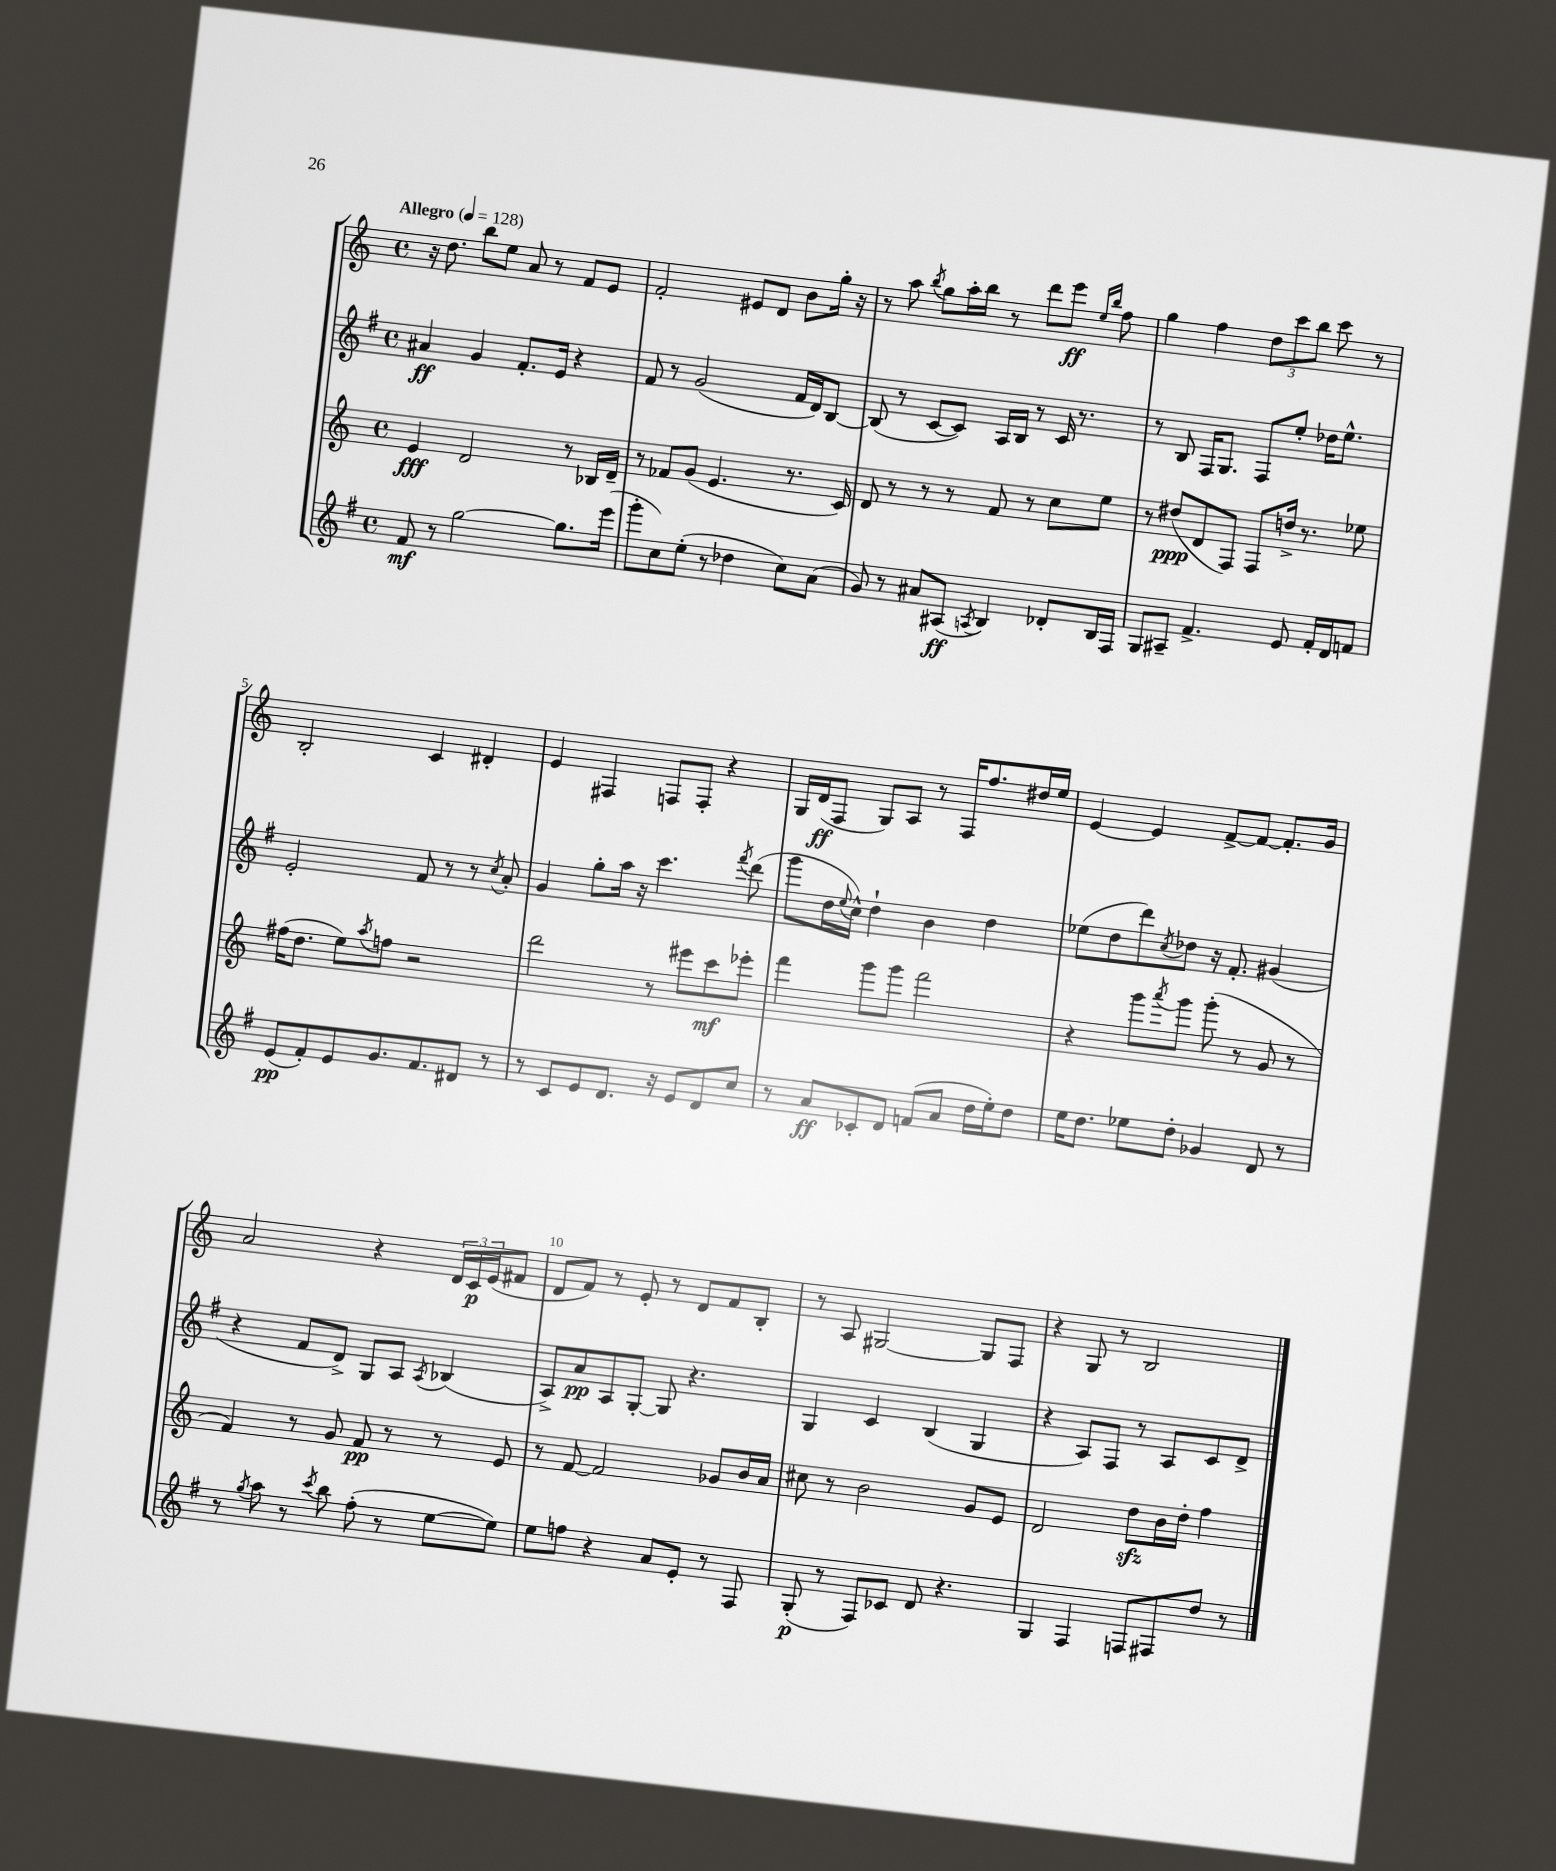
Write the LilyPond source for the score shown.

<<
\new StaffGroup <<
\new Staff = "s0" {
    \clef treble \key c \major \defaultTimeSignature \time 4/4 \tempo "Allegro" 4 = 128
    r16 d''8. b''8 e''8 a'8 r8 f'8 e'8 |
    f'2-. eis'8 d'8 b'8 g''16-. r16 |
    r8 a''8 \acciaccatura { b''8 } g''8 a''16-. b''16 r8 d'''8 e'''8\ff \grace { e''16 b''16 } f''8 |
    g''4 f''4 \tuplet 3/2 { d''8 c'''8 b''8 } c'''8 r8 |
    b2-. c'4 dis'4-. |
    e'4 fis4 f8 f8-. r4 |
    g16 d'16\ff( f8 g8) a8 r8 f16 f''8. dis''16 e''16 |
    e'4~ e'4 f'8~-> f'8~ f'8.-. g'16 |
    a'2 r4 \tuplet 3/2 { d'16 c'16\p e'16( } fis'8 |
    d'8 f'8) r8 e'8-. r8 d'8 f'8 b8-. |
    r8 a8 gis2~ gis8 f8 |
    r4 g8 r8 b2 \bar "|." |
}
\new Staff = "s1" {
    \clef treble \key g \major \defaultTimeSignature \time 4/4
    ais'4\ff g'4 fis'8.-. e'16 r4 |
    fis'8 r8 g'2( fis'16 d'16) b8~ |
    b8( r8 c'8~ c'8) a16 b16 r8 c'16 r8. |
    r8 b8 fis16 g8. fis8 e''8-. des''16 e''8.-^ |
    e'2-. fis'8 r8 r8 \acciaccatura { c''8 } a'8-. |
    g'4 g''8-. a''16 r16 c'''4. \acciaccatura { fis'''8 } d'''8( |
    g'''8 d''16 \appoggiatura { e''8 } c''16-^) d''4-! b'4 d''4 |
    ees''8( d''8 d'''8) \acciaccatura { c''8 } des''8 r16 fis'8.-. gis'4( |
    r4 fis'8 d'8->) g8 a8 \acciaccatura { a8 } bes4( |
    a8->) a'8\pp a8 g8~-. g8 r4. |
    g4 c'4 b4( g4 |
    r4 a8) fis8 r8 a8 c'8 d'8-> \bar "|." |
}
\new Staff = "s2" {
    \clef treble \key c \major \defaultTimeSignature \time 4/4
    e'4\fff d'2 r8 bes16 d'16-- |
    r8 fes'8 g'8( e'4. r8. c'16) |
    d'8 r8 r8 r8 f'8 r8 c''8 e''8 |
    r8 dis''8\ppp( d'8 f8) f8 d''16-> r8. ees''8 |
    fis''16( d''8. e''8) \acciaccatura { a''8 } f''8 r2 |
    d'''2 r8 eis'''8 c'''8\mf ees'''8-. |
    f'''4 g'''8 g'''8 f'''2 |
    r4 g'''8 \acciaccatura { a'''8 } g'''8 g'''8-.( r8 g'8 r8 |
    f'4) r8 g'8 f'8\pp r8 r8 e'8 |
    r8 f'8~ f'2 ges'8 b'16 a'16 |
    cis''8 r8 b'2 g'8 e'8 |
    d'2 d''8\sfz b'16 d''16-. f''4 \bar "|." |
}
\new Staff = "s3" {
    \clef treble \key g \major \defaultTimeSignature \time 4/4
    fis'8\mf r8 g''2~ g''8. e'''16( |
    g'''8-. c''8) e''8-.( r8 des''4 c''8) a'8( |
    g'8) r8 ais'8 ais8\ff( \acciaccatura { a8 } b4) des'8-. b16 fis16 |
    g8 ais8-- fis'4.-> e'8 fis'16-. d'16 f'8 |
    e'8\pp( fis'8-.) e'8 g'8. fis'8. dis'8 r8 |
    r8 c'8 e'8 d'8. r16 e'8 d'8 c''8 |
    r8 a'8\ff ces'8-. d'8 f'8( a'8 d''16 e''16-.) d''8 |
    e''16 d''8. ees''8 d''8-. ges'4 d'8 r8 |
    r8 \acciaccatura { g''8 } a''8 r8 \acciaccatura { c'''8 } b''8 fis''8-.( r8 e''8~ e''8) |
    e''8 f''8 r4 a'8 e'8-. r8 fis8 |
    g8-.\p( r8 fis8) ces'8 d'8 r4. |
    g4 fis4 f8 fis8 d''8 r8 \bar "|." |
}
>>
>>
\layout { \context { \Score \override BarNumber.break-visibility = ##(#f #t #t) barNumberVisibility = #(every-nth-bar-number-visible 5) } }
